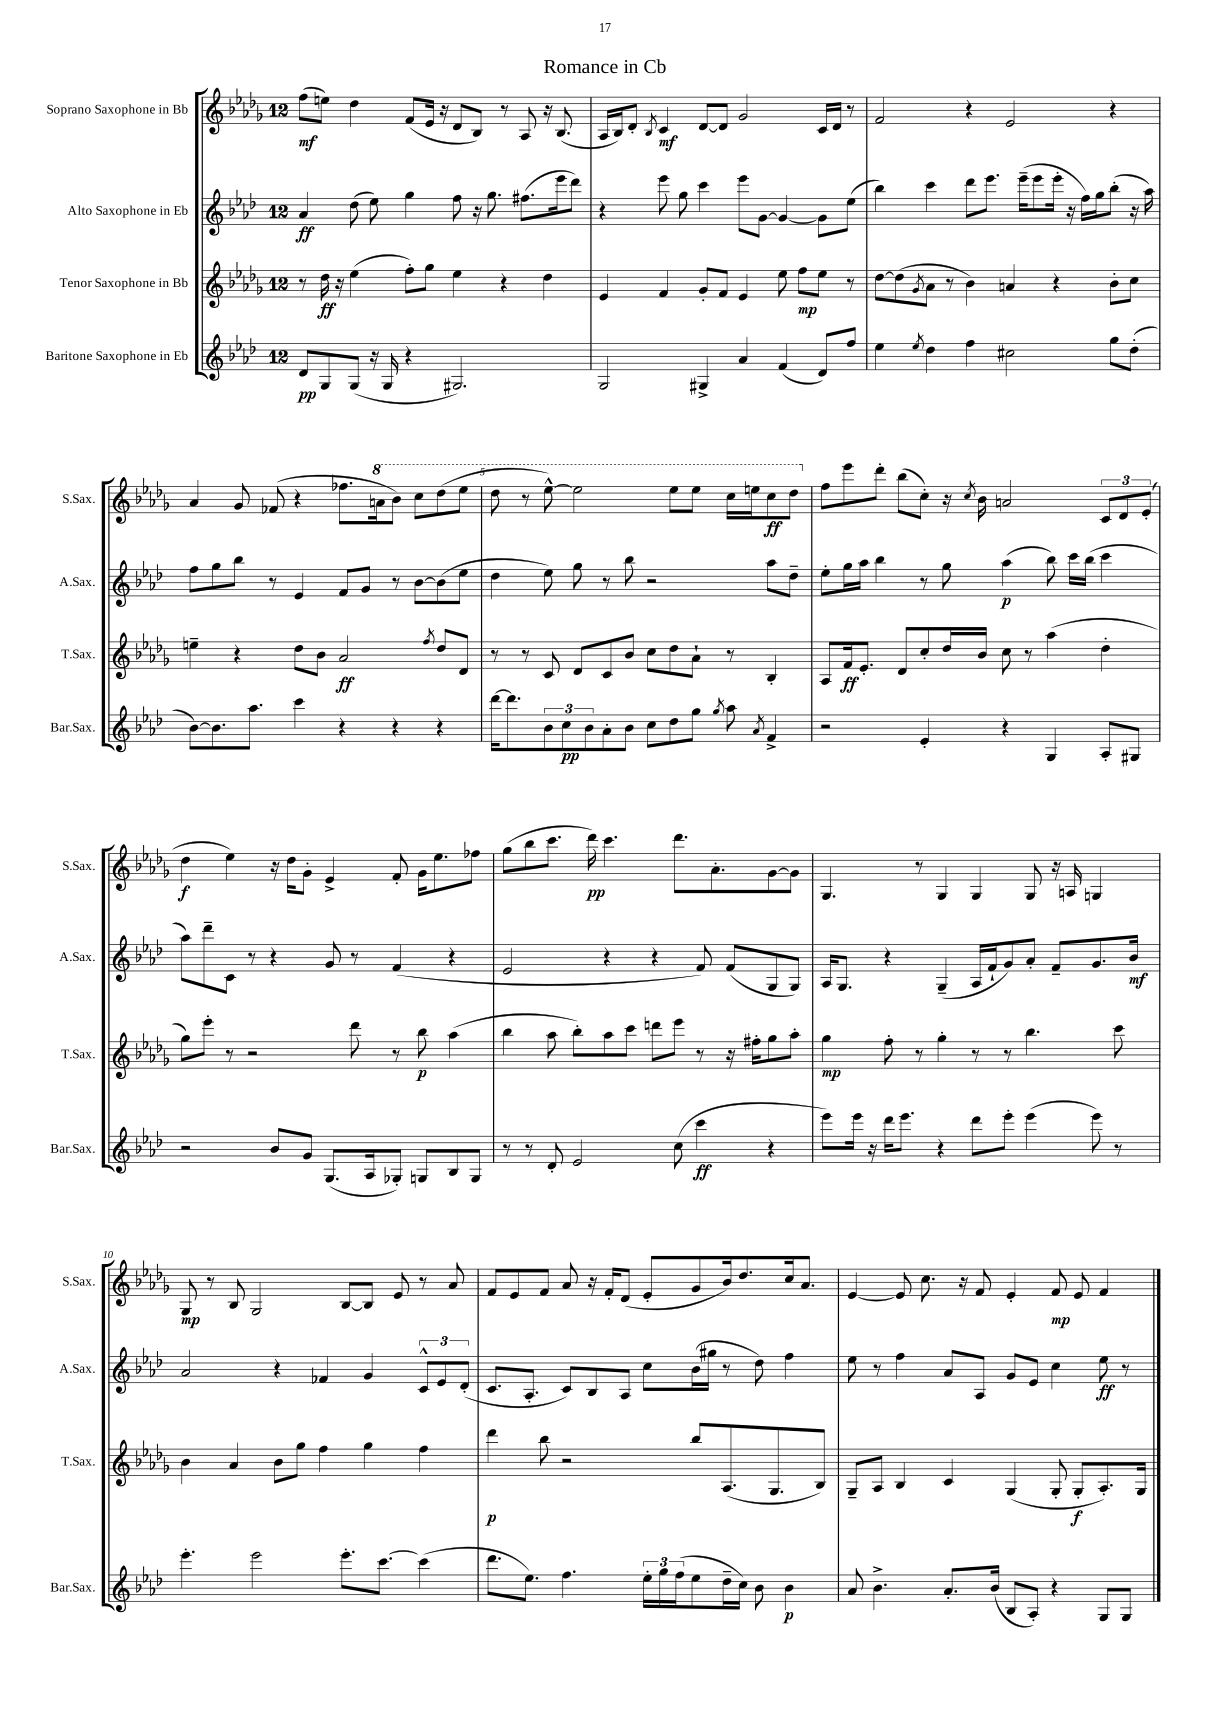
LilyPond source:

\header { title = "Romance in Cb" }
<<
\new StaffGroup <<
\new Staff = "s0" \with { instrumentName = "Soprano Saxophone in Bb" shortInstrumentName = "S.Sax." } {
    \clef treble \key des \major \once \override Staff.TimeSignature.style = #'single-digit \time 12/8
    f''8\mf( e''8) des''4 f'8( ees'16 r16 des'8 bes8) r8 aes8 r16 bes8.( |
    aes16 bes16) des'8-. \acciaccatura { bes8 } c'4\mf des'8~ des'8 ges'2 c'16 des'16 r8 |
    f'2 r4 ees'2 r4 |
    aes'4 ges'8 fes'8( r4 fes''8. \ottava #1 a''16 bes''8) c'''8 des'''8( ees'''8 |
    des'''8 r8 ees'''8~-^) ees'''2 ees'''8 ees'''8 c'''16 e'''16 c'''8\ff des'''8 \ottava #0 |
    f''8 ees'''8 des'''8-. bes''8( c''8-.) r16 \acciaccatura { c''8 } bes'16 a'2 \tuplet 3/2 { c'8 des'8 ees'8-.( } |
    des''4\f ees''4) r16 des''16 ges'8-. ees'4-> f'8-. ges'16 ees''8. fes''8 |
    ges''8( bes''8 c'''8. des'''16\pp) c'''4. des'''8. aes'8.-. ges'8~ ges'8 |
    ges4. r8 ges4 ges4 ges8 r16 a16 g4 |
    ges8\mp r8 bes8 ges2 bes8~ bes8 ees'8 r8 aes'8 |
    f'8 ees'8 f'8 aes'8 r16 f'16-. des'8( ees'8-. ges'8 bes'16) des''8. c''16 aes'8. |
    ees'4~ ees'8 c''8. r16 f'8 ees'4-. f'8\mp ees'8 f'4 \bar "|." |
}
\new Staff = "s1" \with { instrumentName = "Alto Saxophone in Eb" shortInstrumentName = "A.Sax." } {
    \clef treble \key aes \major \once \override Staff.TimeSignature.style = #'single-digit \time 12/8
    aes'4\ff des''8( ees''8) g''4 f''8 r16 g''8. fis''8.( ees'''16 des'''8) |
    r4 ees'''8 g''8 c'''4 ees'''8 g'8~ g'4~ g'8 ees''8( |
    bes''4) c'''4 des'''8 ees'''8. ees'''16--( ees'''8 ees'''16-. r16 f''16) g''16 bes''8-.( r16 aes''16) |
    f''8 g''8 bes''8 r8 ees'4 f'8 g'8 r8 bes'8~ bes'8( ees''8 |
    des''4 ees''8) g''8 r8 bes''8 r2 aes''8 des''8-- |
    ees''8-. g''16 aes''16 bes''4 r8 g''8 aes''4\p( bes''8) c'''16 bes''16( c'''4 |
    aes''8) des'''8-- c'8 r8 r4 g'8 r8 f'4( r4 |
    ees'2 r4 r4 f'8) f'8( g8 g8) |
    aes16 g8. r4 g4--( aes16 f'16-! g'8) aes'8-. f'8-- g'8. bes'16\mf |
    aes'2 r4 fes'4 g'4 \tuplet 3/2 { c'8-^ ees'8 des'8-.( } |
    c'8. aes8.-. c'8) bes8 aes8 c''8 bes'16( gis''16 r8 des''8) f''4 |
    ees''8 r8 f''4 aes'8 aes8 g'8 ees'8 c''4 ees''8\ff r8 \bar "|." |
}
\new Staff = "s2" \with { instrumentName = "Tenor Saxophone in Bb" shortInstrumentName = "T.Sax." } {
    \clef treble \key des \major \once \override Staff.TimeSignature.style = #'single-digit \time 12/8
    r8 des''16\ff r16 ees''4( f''8-.) ges''8 ees''4 r4 des''4 |
    ees'4 f'4 ges'8-. f'8 ees'4 ees''8 f''8\mp ees''8 r8 |
    des''8~ des''8( \acciaccatura { ges'8 } aes'8 r8 bes'4) a'4 r4 bes'8-. c''8 |
    e''4-- r4 des''8 bes'8 aes'2\ff \acciaccatura { f''8 } des''8 des'8 |
    r8 r8 c'8 des'8 c'8 bes'8 c''8 des''8 aes'8-! r8 bes4-. |
    aes8 f'16\ff ees'8.-. des'8 c''8-. des''16 bes'16 c''8 r8 aes''4( des''4-. |
    ges''8) ees'''8-. r8 r2 des'''8 r8 bes''8\p aes''4( |
    bes''4 aes''8 bes''8-.) aes''8 c'''8 d'''8 ees'''8 r8 r16 fis''16-. ges''8 aes''8-. |
    ges''4\mp f''8-. r8 ges''4-. r8 r8 bes''4. c'''8 |
    bes'4 aes'4 bes'8 ges''8 f''4 ges''4 f''4 |
    des'''4\p bes''8 r2 bes''8 aes8.( ges8. bes8) |
    ges8-- aes8 bes4 c'4 ges4( ges8-. ges8-.\f aes8.-.) ges16 \bar "|." |
}
\new Staff = "s3" \with { instrumentName = "Baritone Saxophone in Eb" shortInstrumentName = "Bar.Sax." } {
    \clef treble \key aes \major \once \override Staff.TimeSignature.style = #'single-digit \time 12/8
    des'8\pp g8 g8( r16 g16 r4 gis2.) |
    g2 gis4-> aes'4 f'4( des'8) f''8 |
    ees''4 \acciaccatura { ees''8 } des''4 f''4 cis''2 g''8 des''8-.( |
    bes'8~) bes'8. aes''8. c'''4 r4 r4 r4 |
    des'''16~ des'''8. \tuplet 3/2 { bes'8 c''8\pp bes'8 } aes'8-. bes'8 c''8 des''8 g''8 \acciaccatura { g''8 } aes''8 \acciaccatura { aes'8 } f'4-> |
    r2 ees'4-. r4 g4 aes8-. gis8 |
    r2 bes'8 g'8 g8.( aes16 ges8-.) g8 bes8 g8 |
    r8 r8 des'8-. ees'2 c''8( c'''4\ff r4 |
    ees'''8) ees'''16 r16 des'''16 ees'''8. r4 des'''8 ees'''8-. ees'''4( ees'''8) r8 |
    ees'''4.-. ees'''2 ees'''8.-. c'''8.~ c'''4( |
    des'''8. ees''8.) f''4. \tuplet 3/2 { ees''16-. g''16 f''16( } ees''8 des''16-- c''16) bes'8 bes'4\p |
    aes'8 bes'4.-> aes'8.-. bes'16( bes8 aes8-.) r4 g8 g8 \bar "|." |
}
>>
>>
\layout { \context { \Score \override BarNumber.break-visibility = ##(#f #t #t) barNumberVisibility = #(every-nth-bar-number-visible 5) } }
